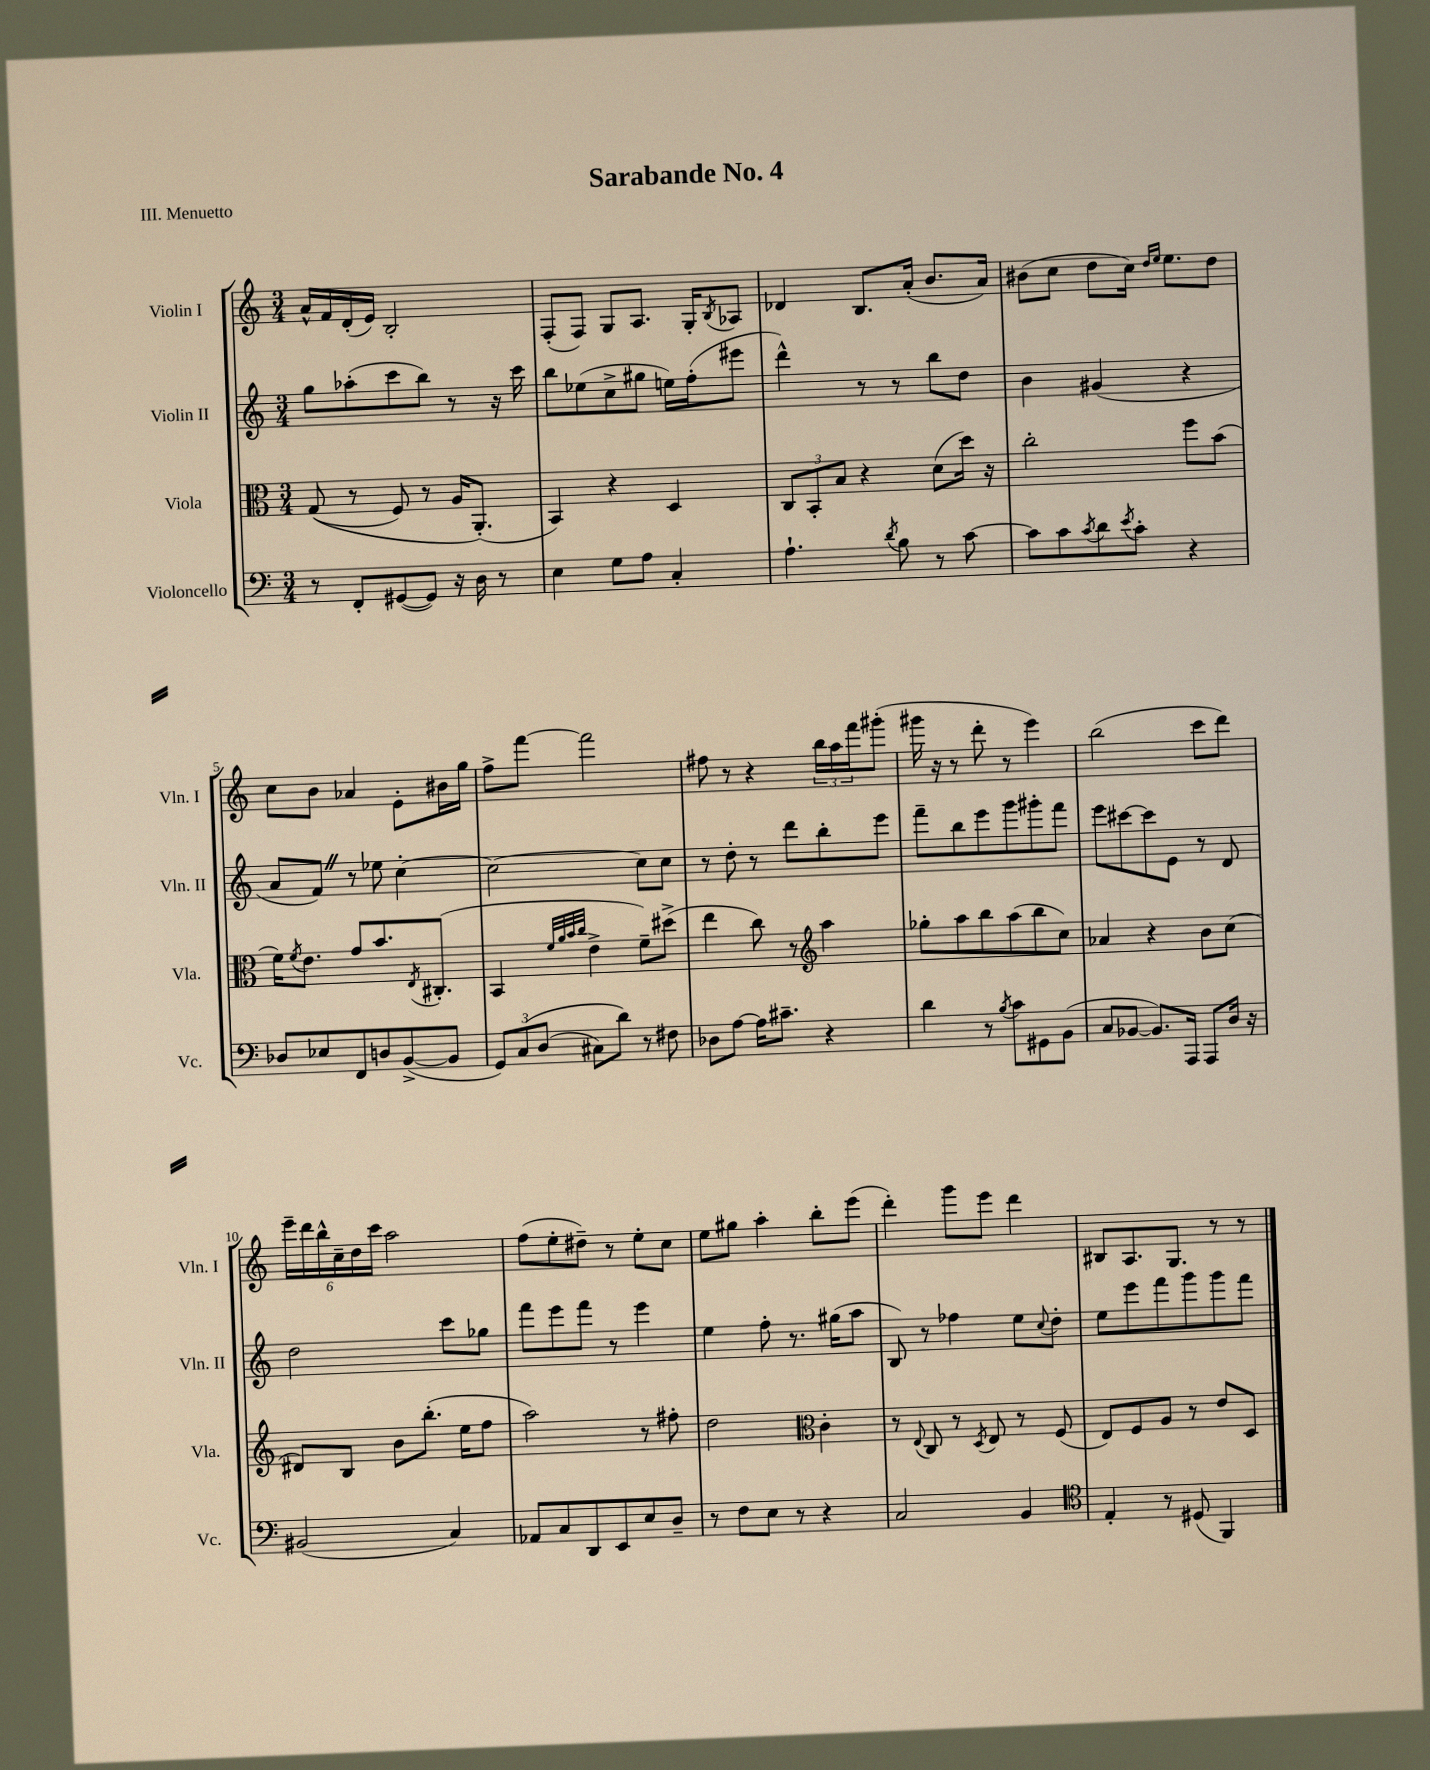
\header { title = "Sarabande No. 4" piece = "III. Menuetto" }
<<
\new StaffGroup <<
\new Staff = "s0" \with { instrumentName = "Violin I" shortInstrumentName = "Vln. I" } {
    \clef treble \key c \major \numericTimeSignature \time 3/4
    a'16-^ f'16 d'16-.( e'16) b2-. |
    f8-.( f8) g8 a8. g16-. \acciaccatura { b8 } aes8 |
    des'4 b8. a'16-.( b'8. a'16) |
    bis'8( c''8 d''8 c''16) \grace { d''16 e''16 } e''8. d''8 |
    c''8 b'8 aes'4 e'8-. bis'16 g''16 |
    f''8-> f'''8~ f'''2 |
    fis''8 r8 r4 \tuplet 3/2 { b''16 a''16 f'''16 } gis'''8-.( |
    gis'''16 r16 r8 d'''8-. r8 e'''4) |
    b''2( c'''8 d'''8) |
    \tuplet 6/4 { e'''16-- d'''16 b''16-^ c''16-- d''16 c'''16 } a''2 |
    f''8( e''8-. dis''8--) r8 e''8-. c''8 |
    e''8 gis''8 a''4-. b''8-. e'''8( |
    d'''4-.) g'''8 e'''8 d'''4 |
    bis8 a8. g8. r8 r8 \bar "|." |
}
\new Staff = "s1" \with { instrumentName = "Violin II" shortInstrumentName = "Vln. II" } {
    \clef treble \key c \major \numericTimeSignature \time 3/4
    g''8 aes''8-.( c'''8 b''8) r8 r16 c'''16 |
    b''8 ees''8( c''8-> gis''8 e''16) f''16-.( eis'''8 |
    d'''4-^) r8 r8 b''8 d''8 |
    b'4 gis'4( r4 |
    a'8 f'8) \once \override BreathingSign.text = \markup { \musicglyph "scripts.caesura.straight" } \breathe r8 ees''8 c''4~-. |
    c''2~ c''8 c''8 |
    r8 d''8-. r8 d'''8 b''8-. e'''8 |
    f'''8-- b''8 e'''8 g'''8 gis'''8-. f'''8 |
    e'''8 cis'''8~ cis'''8 e'8 r8 d'8 |
    d''2 c'''8 ges''8 |
    f'''8 e'''8 f'''8 r8 e'''4 |
    e''4 f''8-. r8. gis''16( a''8 |
    b8) r8 fes''4 e''8 \appoggiatura { c''8 } d''8-. |
    e''8 e'''8 f'''8 g'''8 g'''8 f'''8 \bar "|." |
}
\new Staff = "s2" \with { instrumentName = "Viola" shortInstrumentName = "Vla." } {
    \clef alto \key c \major \numericTimeSignature \time 3/4
    g8(\( r8 f8) r8 a16 a,8.-.(\) |
    b,4) r4 d4 |
    \tuplet 3/2 { c8 b,8-. b8 } r4 d'8( d''16) r16 |
    c''2-. f''8 b'8( |
    f'16) \acciaccatura { f'8 } e'8. g'8 b'8. \acciaccatura { e8 } cis8.-.( |
    b,4 \grace { f'32 a'32 b'32 c''32 } e'4-> f'8--) dis''8->( |
    e''4 c''8) r8 \clef treble a''4 |
    ges''8-. a''8 b''8 a''8( b''8 c''8) |
    aes'4 r4 b'8 c''8( |
    dis'8) b8 b'8 b''8.-.( e''16 f''8 |
    a''2) r8 fis''8-. |
    d''2 \clef alto c'4-. |
    r8 \appoggiatura { e8 } c8 r8 \acciaccatura { d8 } e8 r8 f8( |
    e8) f8 a8 r8 e'8 d8 \bar "|." |
}
\new Staff = "s3" \with { instrumentName = "Violoncello" shortInstrumentName = "Vc." } {
    \clef bass \key c \major \numericTimeSignature \time 3/4
    r8 f,8-. gis,8~( gis,8) r16 d16 r8 |
    e4 g8 a8 c4-. |
    a4.-! \acciaccatura { d'8 } b8 r8 c'8~ |
    c'8 c'8 \acciaccatura { c'8 } d'8 \acciaccatura { e'8 } c'8-. r4 |
    des8 ees8 f,8 d8 b,8~->( b,8 |
    \tuplet 3/2 { g,8) c8\( d8( } cis8) d'8\) r8 fis8 |
    des8 a8~ a16 cis'8.-- r4 |
    d'4 r8 \acciaccatura { b8 } c'8 gis,8 b,8( |
    c8 bes,8~ bes,8.) a,,16 a,,8 d16 r16 |
    bis,2( c4) |
    aes,8 c8 d,8 e,8 e8 d8-- |
    r8 f8 e8 r8 r4 |
    c2 b,4 |
    \clef tenor e4-. r8 dis8( f,4) \bar "|." |
}
>>
>>
